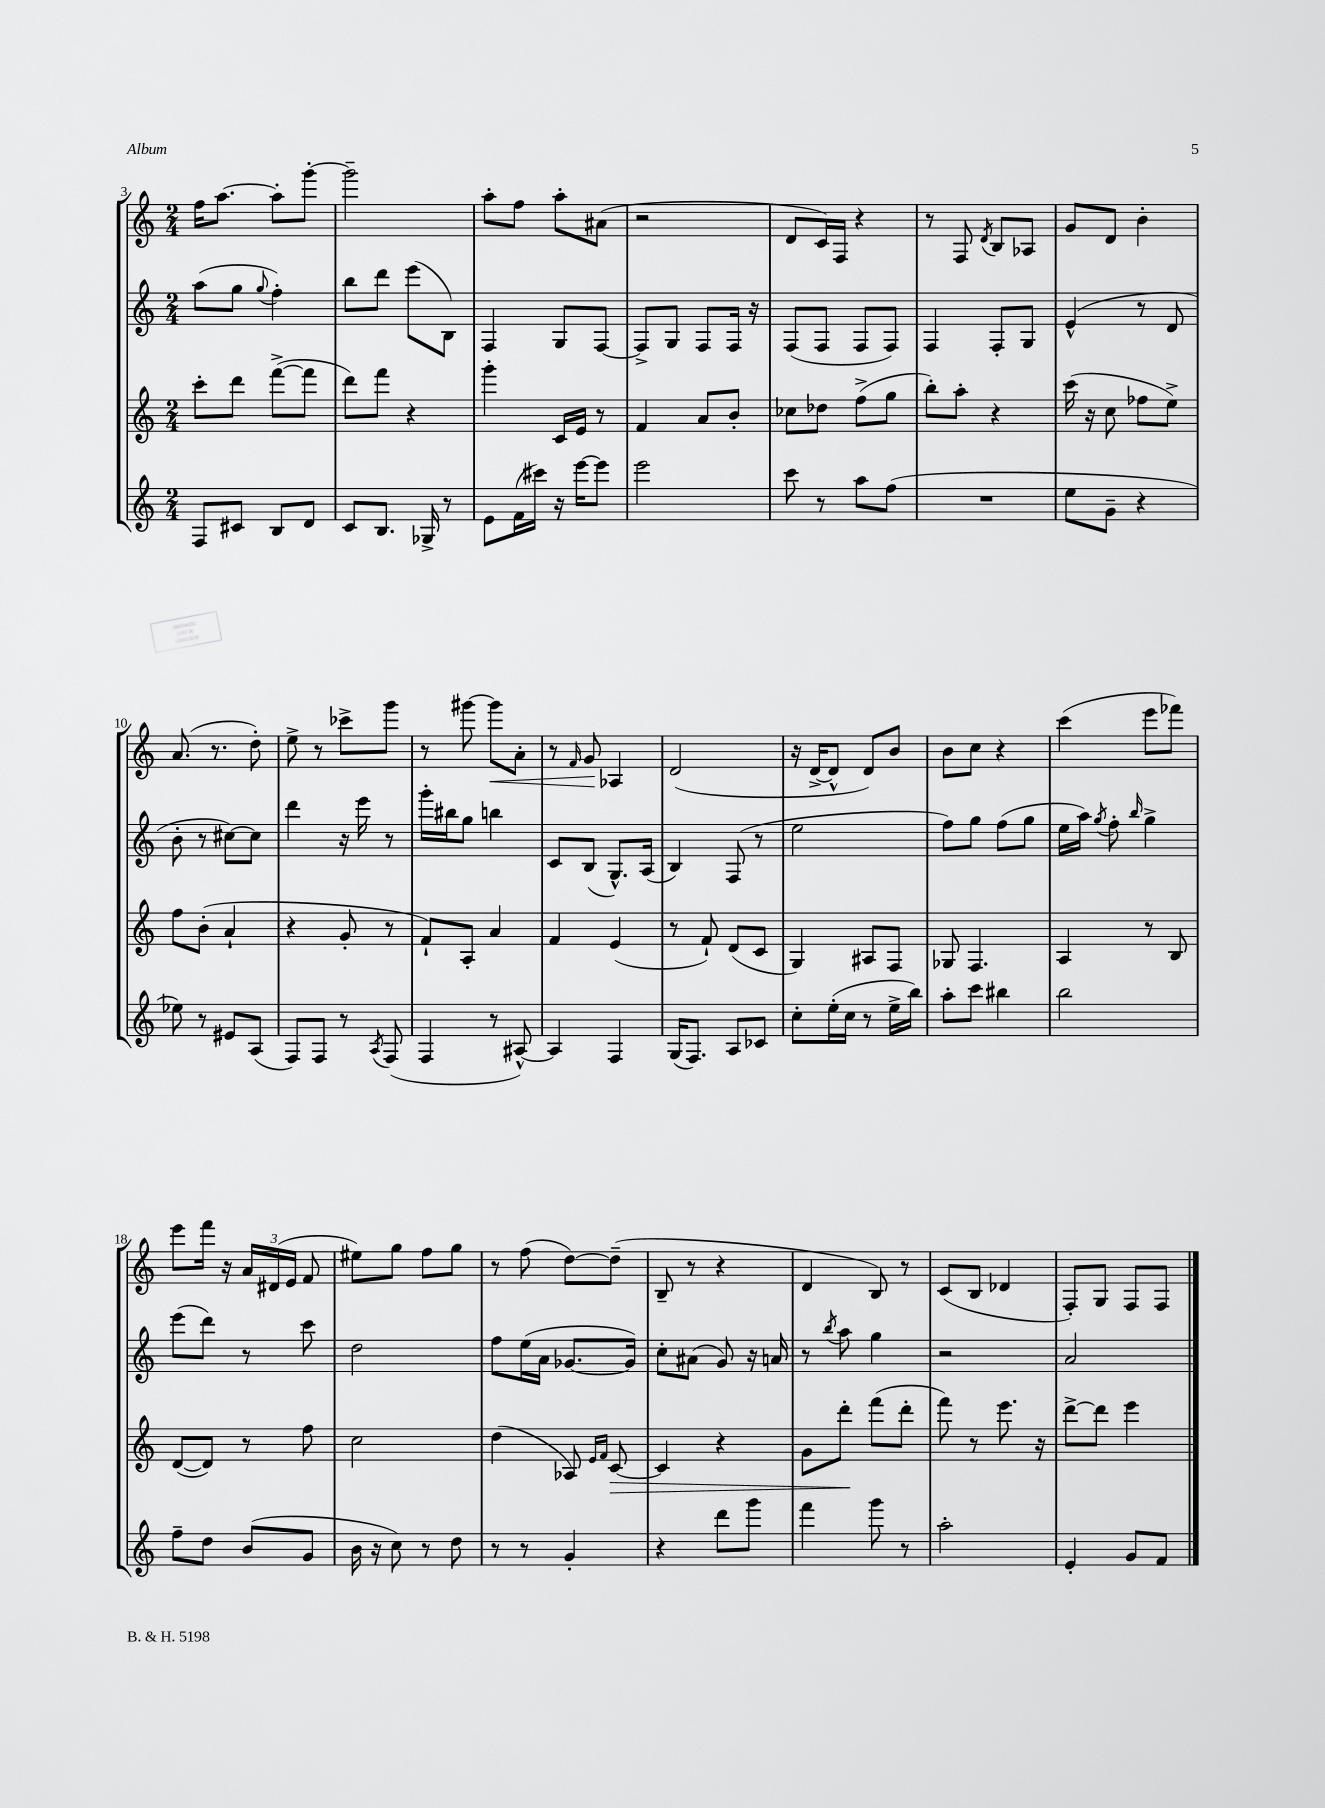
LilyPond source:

<<
\new StaffGroup <<
\new Staff = "s0" {
    \clef treble \key c \major \numericTimeSignature \time 2/4
    \autoBeamOff f''16[ a''8.]~ a''8[-. g'''8]~-. |
    g'''2-- |
    a''8[-. f''8] a''8[-. ais'8]( |
    r2 |
    d'8[ c'16) f16] r4 |
    r8 f8 \acciaccatura { d'8 } b8[ aes8] |
    g'8[ d'8] b'4-. |
    a'8.( r8. d''8-.) |
    e''8-> r8 ces'''8[-> g'''8] |
    r8 gis'''8~ gis'''8[\< a'8]-. |
    r8 \grace { f'16 } g'8\! aes4 |
    d'2( |
    r16 d'16[~-> d'8]-^ d'8[) b'8] |
    b'8[ c''8] r4 |
    c'''4( e'''8[ fes'''8]) |
    e'''8[ f'''16] r16 \tuplet 3/2 { a'16[ dis'16( e'16] } f'8 |
    eis''8[) g''8] f''8[ g''8] |
    r8 f''8( d''8[~) d''8]--( |
    b8-- r8 r4 |
    d'4 b8) r8 |
    c'8[( b8] des'4 |
    f8[-.) g8] f8[ f8] \bar "|." |
}
\new Staff = "s1" {
    \clef treble \key c \major \numericTimeSignature \time 2/4
    \autoBeamOff a''8[( g''8] \appoggiatura { g''8 } f''4-.) |
    b''8[ d'''8] e'''8[( b8]) |
    f4 g8[ f8]~ |
    f8[-> g8] f8[ f16] r16 |
    f8[( f8] f8[ f8]) |
    f4 f8[-. g8] |
    e'4-^( r8 d'8 |
    b'8-. r8 cis''8[~) cis''8] |
    d'''4 r16 e'''16 r8 |
    g'''16[-. bis''16 g''8] b''4 |
    c'8[ b8]( g8.[-^) a16]( |
    b4) f8( r8 |
    e''2 |
    f''8[) g''8] f''8[( g''8] |
    e''16[ a''16]) \acciaccatura { g''8 } f''8-. \grace { b''16 } g''4-> |
    e'''8[( d'''8]) r8 c'''8 |
    d''2 |
    f''8[ e''16( a'16] ges'8.[~ ges'16]) |
    c''8[-. ais'8]( g'8) r16 a'16 |
    r8 \acciaccatura { b''8 } a''8 g''4 |
    r2 |
    a'2 \bar "|." |
}
\new Staff = "s2" {
    \clef treble \key c \major \numericTimeSignature \time 2/4
    \autoBeamOff c'''8[-. d'''8] f'''8[~->( f'''8] |
    d'''8[) f'''8] r4 |
    g'''4-. c'16[ e'16] r8 |
    f'4 a'8[ b'8]-. |
    ces''8[ des''8] f''8[->( g''8] |
    b''8[-.) a''8]-. r4 |
    c'''16( r16 c''8 fes''8[ e''8]->) |
    f''8[ b'8]-.( a'4-! |
    r4 g'8-. r8 |
    f'8[-!) a8]-. a'4 |
    f'4 e'4( |
    r8 f'8-!) d'8[( c'8] |
    g4) ais8[ f8] |
    ges8 f4. |
    a4 r8 b8 |
    d'8[~( d'8]) r8 f''8 |
    c''2 |
    d''4( aes8) \grace { e'16[ f'16] } c'8~\> |
    c'4 r4 |
    g'8[ d'''8]-.\! f'''8[( d'''8]-. |
    f'''8) r8 e'''8. r16 |
    d'''8[~-> d'''8] e'''4 \bar "|." |
}
\new Staff = "s3" {
    \clef treble \key c \major \numericTimeSignature \time 2/4
    \autoBeamOff f8[ cis'8] b8[ d'8] |
    c'8[ b8.] ges16-> r8 |
    e'8[ f'16( cis'''16]) r16 e'''16[~ e'''8] |
    e'''2 |
    c'''8 r8 a''8[ f''8]( |
    R2 |
    e''8[ g'8]-- r4 |
    ees''8) r8 eis'8[ a8]( |
    f8[) f8] r8 \acciaccatura { a8 } f8( |
    f4 r8 ais8~-^) |
    ais4 f4 |
    g16[( f8.]) a8[ ces'8] |
    c''8[-. e''16-.( c''16] r8 e''16[-> b''16]) |
    a''8[-. c'''8] bis''4 |
    b''2 |
    f''8[-- d''8] b'8[( g'8] |
    b'16 r16 c''8) r8 d''8 |
    r8 r8 g'4-. |
    r4 d'''8[ g'''8] |
    f'''4 g'''8 r8 |
    a''2-. |
    e'4-. g'8[ f'8] \bar "|." |
}
>>
>>
\layout { \context { \Score currentBarNumber = #3 } }
